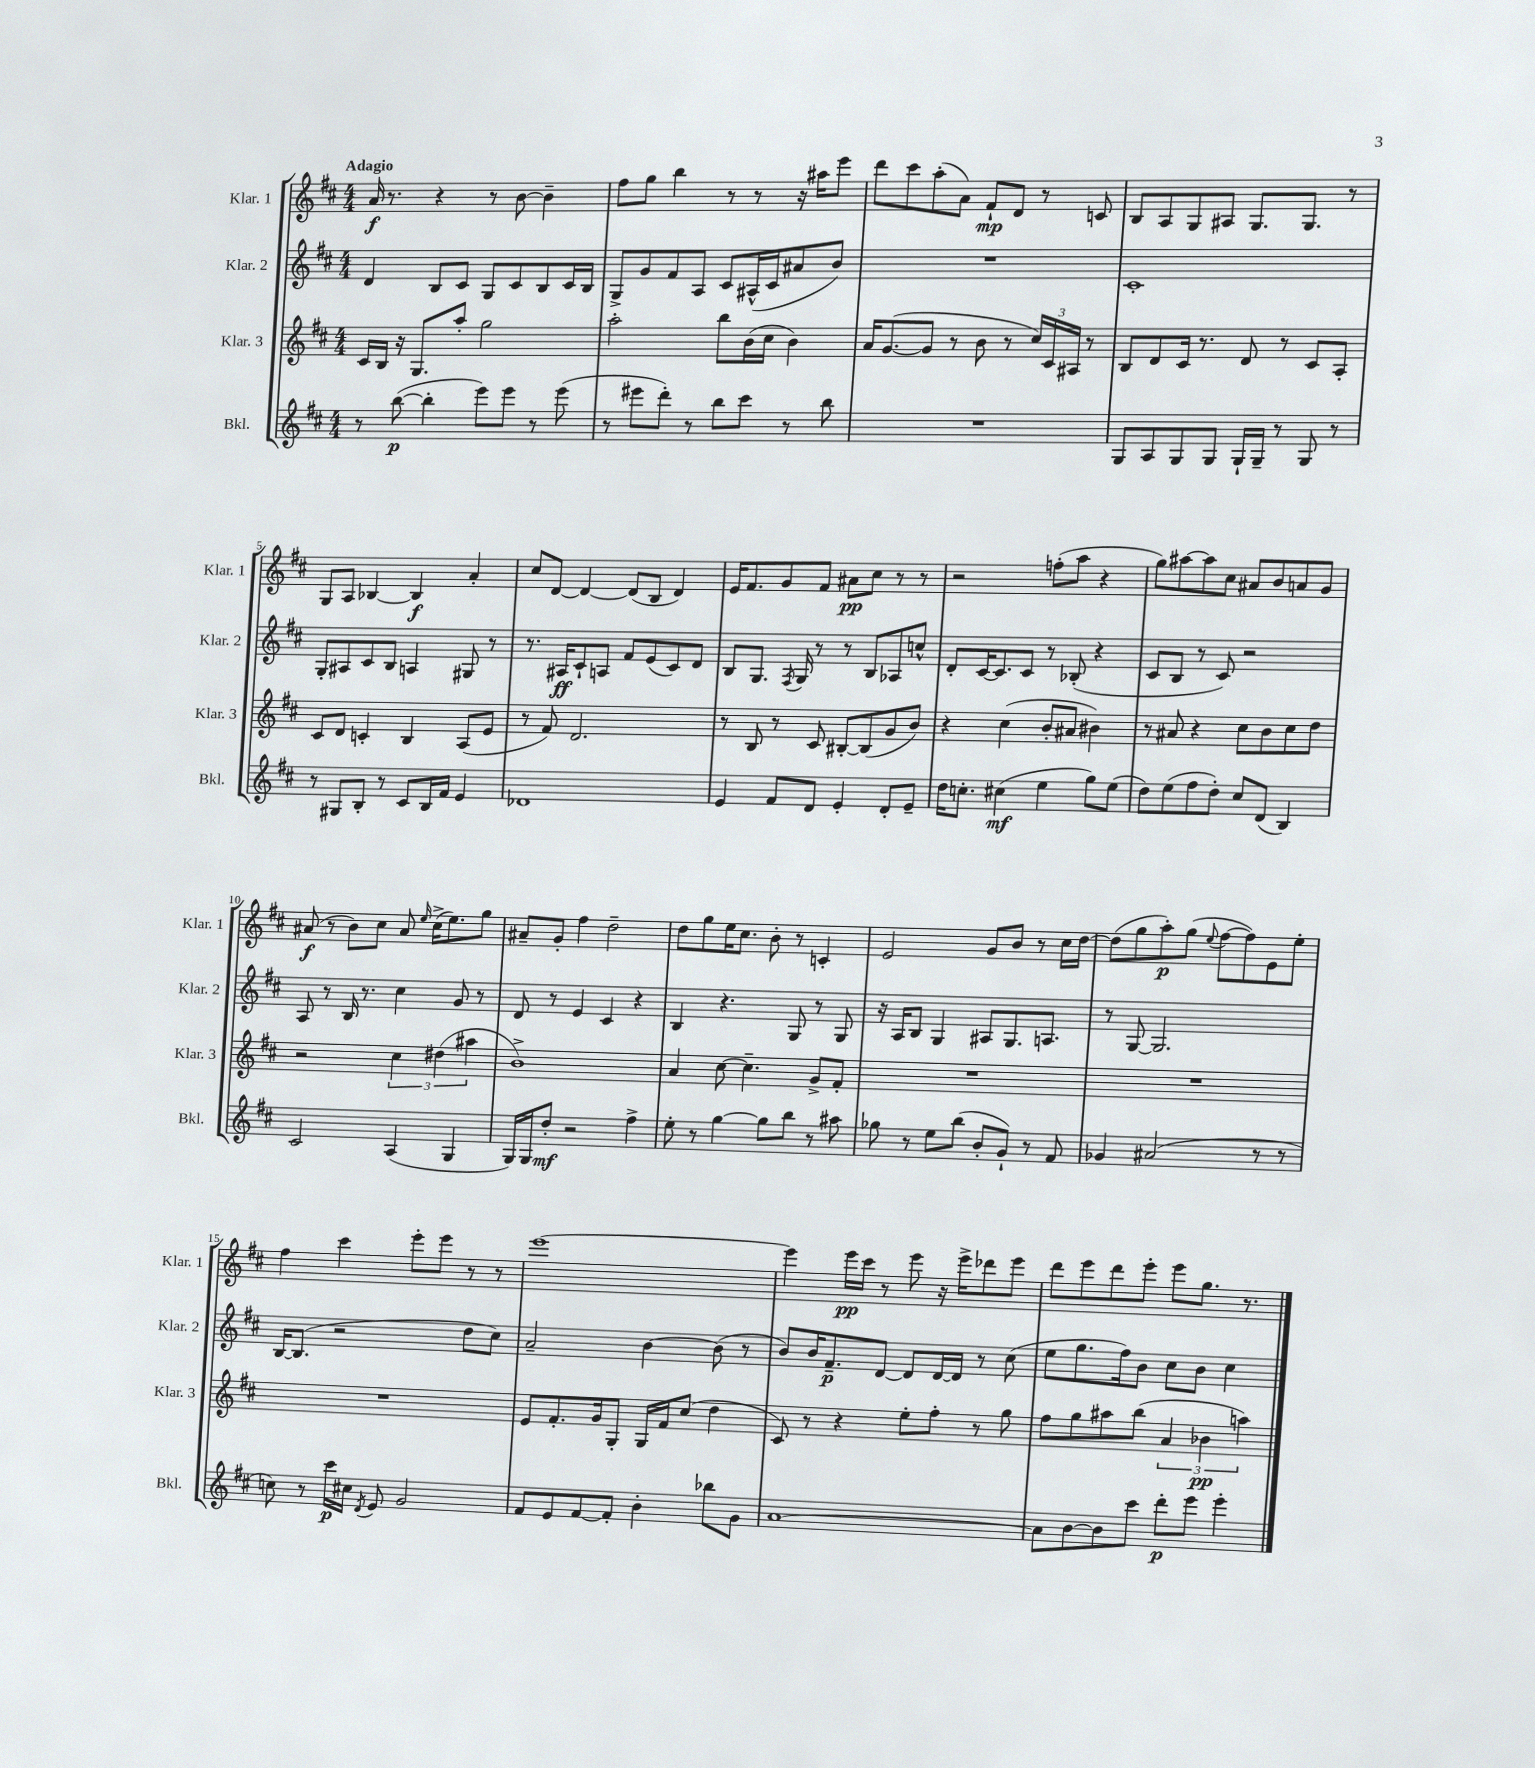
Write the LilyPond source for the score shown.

<<
\new StaffGroup <<
\new Staff = "s0" \with { instrumentName = "Klar. 1" shortInstrumentName = "Klar. 1" } {
    \clef treble \key d \major \numericTimeSignature \time 4/4 \tempo "Adagio"
    \autoBeamOff a'16\f r8. r4 r8 b'8~ b'4-- |
    fis''8[ g''8] b''4 r8 r8 r16 ais''16[ e'''8] |
    d'''8[ cis'''8 a''8-.( a'8]) fis'8[-!\mp d'8] r8 c'8 |
    b8[ a8 g8 ais8] g8.[ g8.] r8 |
    g8[ a8] bes4~ bes4\f a'4-. |
    cis''8[ d'8]~ d'4~ d'8[( b8] d'4) |
    e'16[ fis'8. g'8 fis'8] ais'8[\pp cis''8] r8 r8 |
    r2 f''8[-.( a''8] r4 |
    g''8[) ais''8~ ais''8 cis''8] ais'8[ b'8 a'8 g'8] |
    ais'8\f( r8 b'8[) cis''8] ais'8 \grace { e''16 } cis''16[->( e''8.) g''8] |
    ais'8[-- g'8]-. fis''4 d''2-- |
    d''8[ g''8 e''16 cis''8.] b'8-. r8 c'4-. |
    e'2 g'8[ b'8] r8 cis''16[ d''16]~ |
    d''8[( g''8 a''8-.\p) g''8]( \appoggiatura { e''8 } fis''8[~ fis''8) e'8 e''8]-. |
    fis''4 cis'''4 e'''8[-. e'''8] r8 r8 |
    e'''1~ |
    e'''4 e'''16[\pp cis'''16] r8 e'''8 r16 e'''16[-> des'''8 e'''8] |
    d'''8[ e'''8 d'''8 e'''8]-. e'''8[ g''8.] r8. \bar "|." |
}
\new Staff = "s1" \with { instrumentName = "Klar. 2" shortInstrumentName = "Klar. 2" } {
    \clef treble \key d \major \numericTimeSignature \time 4/4
    \autoBeamOff d'4 b8[ cis'8] g8[ cis'8 b8 cis'16 b16] |
    g8[-> g'8 fis'8 a8] cis'8[ ais16-^( cis'16 ais'8 b'8]) |
    R1 |
    cis'1-. |
    g8[-. ais8 cis'8 b8] a4 gis8 r8 |
    r8. ais16[\ff cis'8-! a8] fis'8[ e'8( cis'8) d'8] |
    b8[ g8.] \acciaccatura { fis8 } g16 r8 r8 b8[ aes8 c''8]-^ |
    d'8[-. cis'16~ cis'8. cis'8] r8 bes8-.( r4 |
    cis'8[ b8] r8 cis'8) r2 |
    a8 r8 b16 r8. cis''4 g'8 r8 |
    d'8 r8 e'4 cis'4 r4 |
    b4 r4. g8 r8 g8 |
    r16 a16[ b8] g4 ais8[ g8. a8.] |
    r8 g8~ g2. |
    b16[~ b8.]( r2 d''8[ cis''8]) |
    a'2-- b'4~ b'8( r8 |
    b'8[) b'16 fis'8.--\p d'8]~ d'8[ d'16~ d'16] r8 cis''8( |
    e''8[ g''8. fis''16) b'8] cis''8[ b'8] cis''4 \bar "|." |
}
\new Staff = "s2" \with { instrumentName = "Klar. 3" shortInstrumentName = "Klar. 3" } {
    \clef treble \key d \major \numericTimeSignature \time 4/4
    \autoBeamOff cis'16[ b16] r16 g8.[ a''8]-. g''2 |
    a''2-. b''8[ b'16( cis''16] b'4) |
    a'16[ g'8.~( g'8] r8 b'8 r8 \tuplet 3/2 { cis''16[) cis'16 ais16] } r8 |
    b8[ d'8 cis'16] r8. d'8 r8 cis'8[ a8]-. |
    cis'8[ d'8] c'4-. b4 a8[( e'8] |
    r8 fis'8) d'2. |
    r8 b8 r8 cis'8 bis8[~-. bis8( g'8 b'8]) |
    r4 cis''4( b'8[-. ais'8] bis'4) |
    r8 ais'8 r4 cis''8[ b'8 cis''8 d''8] |
    r2 \tuplet 3/2 { cis''4 dis''4( ais''4 } |
    b'1->) |
    a'4 cis''8~ cis''4.-- g'8[-> fis'8]-. |
    R1 |
    R1 |
    R1 |
    e'8[ fis'8.-. g'16 g8]-. g16[ fis'16 cis''8]( d''4 |
    cis'8) r8 r4 e''8[-. fis''8]-. r8 g''8 |
    fis''8[ g''8 ais''8 b''8]( \tuplet 3/2 { a'4 bes'4\pp a''4) } \bar "|." |
}
\new Staff = "s3" \with { instrumentName = "Bkl." shortInstrumentName = "Bkl." } {
    \clef treble \key d \major \numericTimeSignature \time 4/4
    \autoBeamOff r8 b''8~\p( b''4-. e'''8[) e'''8] r8 e'''8( |
    r8 eis'''8[ d'''8]-.) r8 b''8[ cis'''8] r8 b''8 |
    R1 |
    g8[ a8 g8 g8] g16[-! g16]-- r8 g8 r8 |
    r8 gis8[ b8]-. r8 cis'8[ b16 fis'16] e'4 |
    des'1 |
    e'4 fis'8[ d'8] e'4-. d'8[-. e'8]-- |
    d''16[ c''8.]-. cis''4\mf( e''4 g''8[) e''8]( |
    d''8[) e''8( fis''8 d''8]-.) cis''8[ d'8]( b4) |
    cis'2 a4( g4 |
    g16[) g16 d''8]-.\mf r2 fis''4-> |
    e''8-. r8 g''4~ g''8[ b''8] r8 ais''8 |
    ges''8 r8 e''8[ b''8]( b'8[-. g'8]-!) r8 fis'8 |
    ges'4 ais'2( r8 r8 |
    c''8) r8 cis'''16[\p cis''16] \acciaccatura { d'8 } e'8 g'2 |
    fis'8[ e'8 fis'8~ fis'8]-. b'4-. bes''8[ g'8] |
    a'1~ |
    a'8[ b'8~ b'8 cis'''8] d'''8[-.\p e'''8] e'''4-. \bar "|." |
}
>>
>>
